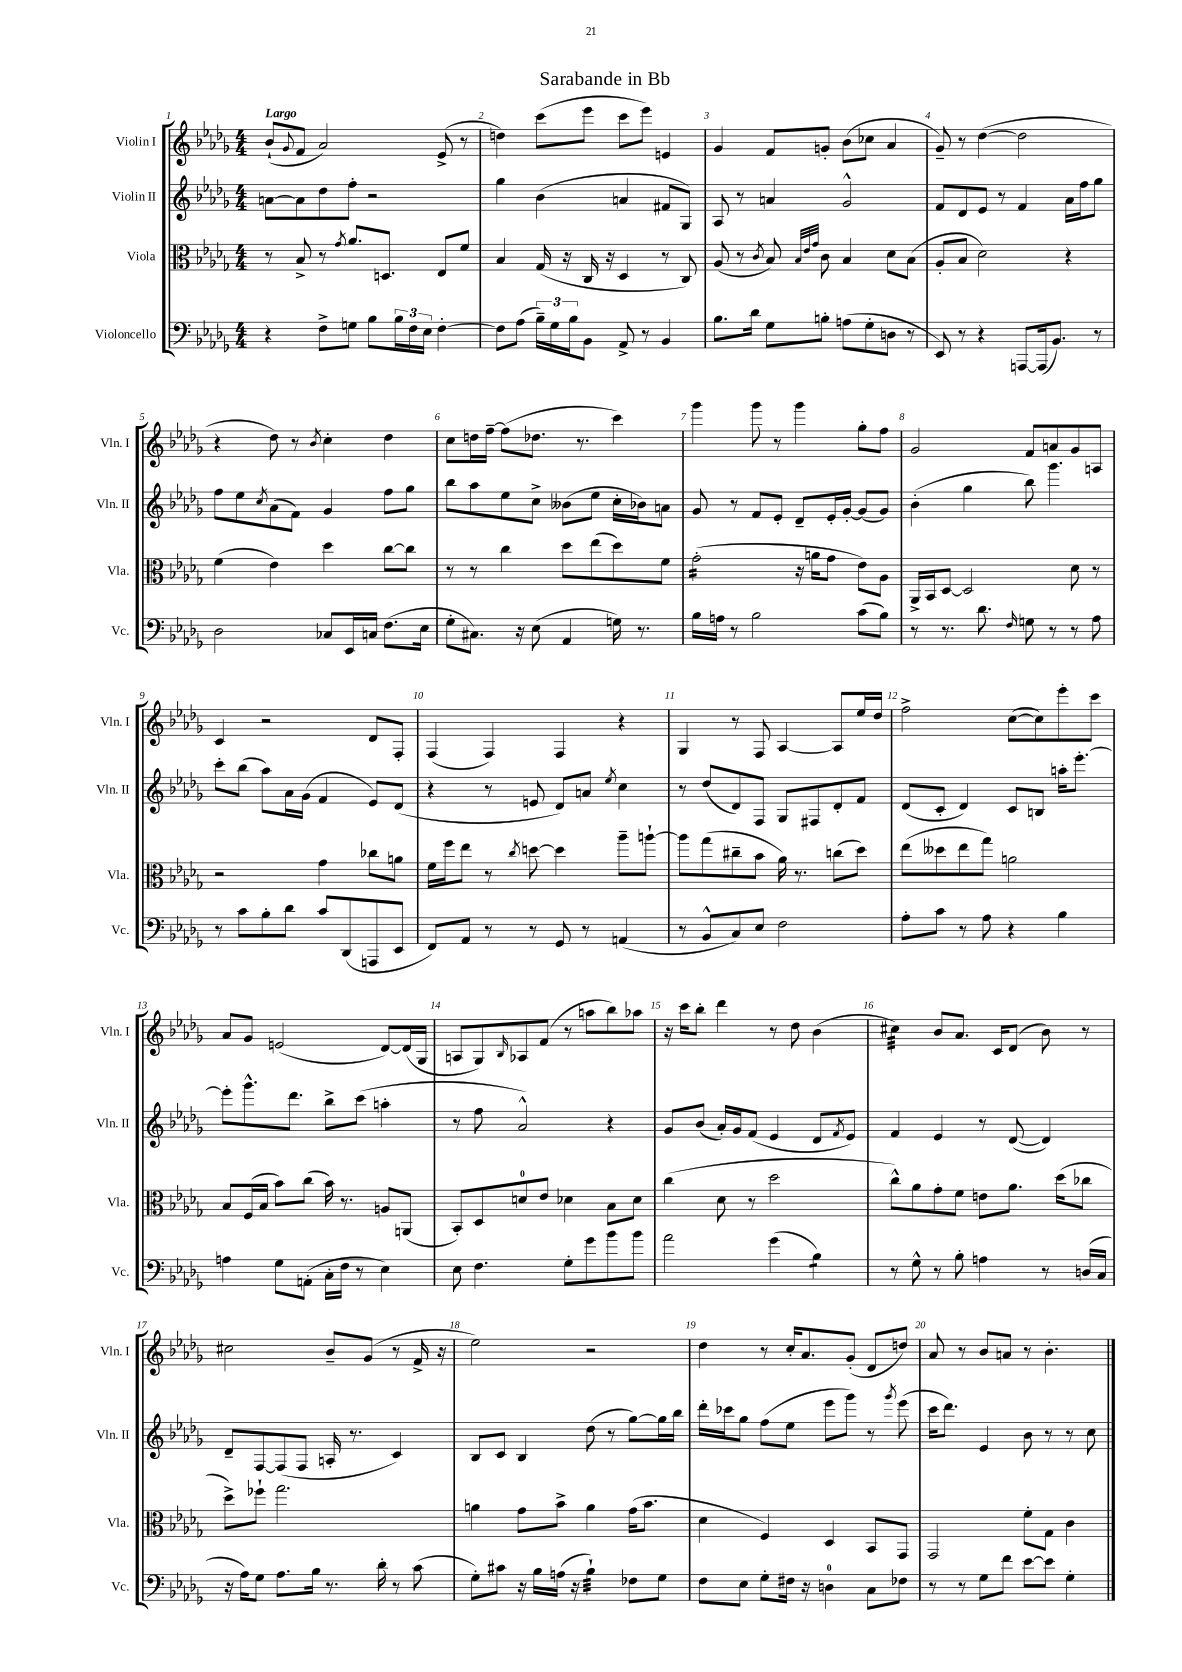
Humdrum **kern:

**kern	**kern	**kern	**kern
*staff4	*staff3	*staff2	*staff1
*clefF4	*clefC3	*clefG2	*clefG2
*k[b-e-a-d-g-]	*k[b-e-a-d-g-]	*k[b-e-a-d-g-]	*k[b-e-a-d-g-]
*M4/4	*M4/4	*M4/4	*M4/4
4r	8r	[8a	(8b-`
.	.	.	8qqg-
.	8B-^	8a]	8f
8F^	8r	8dd-	2a-)
.	8qg-	.	.
8G	8.a-	8ff'	.
8B-	.	2r	.
.	8.D	.	.
24B-	.	.	.
24F	.	.	.
24E-	.	.	.
[4F'	8E-	.	(8e-^
.	8f	.	8r
=	=	=	=
8F]	4B-	4gg-	4dd)
(8A-	.	.	.
24B-~)	(16G-	(4b-	(8ccc
24G-	.	.	.
.	16r	.	.
24B-	.	.	.
8BB-	16C	.	8eee-
.	16r	.	.
8AA-^	4D-	4a	8ccc
8r	.	.	8eee-)
4BB-	8r	8f#	4e
.	8C)	8G-)	.
=	=	=	=
8.B-	(8A-	8A-	4g-
.	8r	8r	.
16d-	.	.	.
.	8qc	.	.
8G-	8B-)	4a	8f
.	32qqB-	.	.
.	32qqe-	.	.
.	32qqg-	.	.
8B'	8c	.	8g'
(8A	4B-	2g-^^	(8b-
8G-'	.	.	8cc-
8D	8d-	.	4a-
8r	(8B-	.	.
=	=	=	=
8EE-)	8A-'	8f	8g-~)
8r	8B-	8d-	8r
4r	2d-)	8e-	([4dd-
.	.	8r	.
[8AAA	.	4f	2dd-]
(16AAA]	.	.	.
8.BB-)	.	.	.
.	4r	16a-	.
.	.	16ff	.
8r	.	8gg-	.
=	=	=	=
2D-	(4f	8ff	4r
.	.	8ee-	.
.	.	8qcc	.
.	4e-)	(8a-	8dd-)
.	.	8f)	8r
.	.	.	8qb-
8C-	4dd-	4g-	4cc'
16EE-	.	.	.
16C	.	.	.
(8.F	[8cc	8ff	4dd-
.	8cc]	8gg-	.
16E-	.	.	.
=	=	=	=
8G-'	8r	8bb-	8cc
8.C#)	8r	8aa-	16dd
.	.	.	[16ff~
.	4cc	8ee-	(8ff]
16r	.	.	.
(8E-	.	8cc^	8.dd-
4AA-	8dd-	(8b--	.
.	.	.	8.r
.	(8ee-	8ee-	.
16G)	8dd-)	16cc'	4ccc)
8.r	.	16b-)	.
.	8f	8a	.
=	=	=	=
16B-	(2g-'	8g-	4ggg-
16A	.	.	.
8r	.	8r	.
2B-	.	8f	8ggg-
.	.	8e-'	8r
.	16r	8d-~	4ggg-
.	16a	.	.
.	8g-	16e-'	.
.	.	[16g-'	.
(8c	8e-)	(8g-]	8gg-'
8B-)	8A-	8g-)	8ff
=	=	=	=
8r	16AA-^	(4b-'	2g-
.	16BB-	.	.
8.r	[8D-	.	.
.	2D-]	4gg-	.
8.d-	.	.	.
16qqF	.	.	.
8G	.	8bb-)	8f
8r	.	4.ggg-	8a
8r	8d-	.	8g-
8A-	8r	.	8A
=	=	=	=
8r	2r	8ccc'	4c
8c	.	(8bb-	.
8B-'	.	8aa-)	2r
8d-	.	16a-	.
.	.	(16g-	.
8c	4g-	4f	.
(8DD-	.	.	.
8AAA	8cc-	8e-)	8d-
8EE-	8a	(8d-	8F'
=	=	=	=
8FF)	16f	4r	(4F
.	16ff	.	.
8AA-	8ee-	.	.
8r	8r	8r	4F)
.	8qcc	.	.
8r	[8dd	8e	.
8GG-	4dd]	8d-)	4F
8r	.	8a	.
.	.	8qee-	.
(4AA	8aa-~	4cc	4r
.	[8aa`	.	.
=	=	=	=
8r	8aa]	8r	4G-
8BB-^^	(8gg-	(8dd-	.
8C)	8cc#~	8d-)	8r
8E-	8b-	8F	8F
2F	16a-)	8G-	[4A-
.	8.r	.	.
.	.	8F#	.
.	(8cc	8d-'	8A-]
.	8dd-)	8f	16ee-
.	.	.	16dd-
=	=	=	=
8A-'	(8ee-	(8d-	2ff^
8c	8dd--	8c'	.
8r	8ee-	4d-)	.
8A-	8gg-)	.	.
4r	2a	8c	([8cc
.	.	8B	8cc])
4B-	.	16aa'	8eee-'
.	.	[8.eee-'	.
.	.	.	8ccc
=	=	=	=
4A	8B-	8eee-']	8a-
.	(16F	8.ggg-^^	8g-
.	16B-	.	.
8G-	8b-)	.	(2e
.	.	8.ddd-	.
(8AA'	(8cc	.	.
16C'	16b-)	8bb-^	.
16F	8.r	.	.
8r	.	(8ccc	.
4E-)	8A	4aa'	[8d-)
.	(8AA	.	(16d-]
.	.	.	16G-
=	=	=	=
8E-	8BB-')	8r	8A
4.F	8D-	8ff	8G-)
.	.	.	16qqB-
.	8d	2a-^^)	8A-
.	8e-	.	(8f
8G-'	4d-	.	8r
8g-	.	.	8aa
8b-	8B-	4r	8bb-)
8b-	8d-	.	8aa-
=	=	=	=
2a-	(4cc	8g-	16r
.	.	.	16ccc
.	.	(8b-	8bb-'
.	8d-	16a-')	4ddd-
.	.	16g-	.
.	8r	(8f	.
(4g-	2dd-	4e-	8r
.	.	.	8dd-
4B-)	.	8d-	(4b-
.	.	8qf	.
.	.	8e-)	.
=	=	=	=
8r	8cc^^)	4f	4cc#)
8G-^^	8a-	.	.
8r	8g-'	4e-	8b-
8B-'	8f	.	8.a-
4A	8e	8r	.
.	.	.	16c
.	8.a-	([8d-	(8d-
8r	.	4d-])	8b-)
.	(16dd-	.	.
(16D	8cc-	.	8r
16C	.	.	.
=	=	=	=
16r	8dd-^)	8d-~	2cc#
16A-)	.	.	.
8G-	8ff-`	[8F	.
8.A-	2.gg-	(8F]	.
.	.	8F	.
16B-	.	.	.
8.r	.	16A'	8b-~
.	.	8.r	.
.	.	.	(8g-
16d-'	.	.	.
8r	.	4c)	8r
(8c	.	.	16f^
.	.	.	16r
=	=	=	=
8G-')	4a	8B-	2ee-)
8c#	.	8c	.
16r	8g-	4B-	.
16B-	.	.	.
(16A	8b-^	.	.
16r	.	.	.
4B-`)	4a	(8dd-	2r
.	.	8r	.
8F-	(16g-	[8gg-)	.
.	8.b-	.	.
8G-	.	16gg-]	.
.	.	16bb-	.
=	=	=	=
8F	4d-	16ddd-'	4dd-
.	.	16ccc-	.
8E-	.	8gg-	.
8G-'	4F)	(8ff	8r
16F#	.	8ee-	16cc'
16r	.	.	8.a-
4D	4D-	8eee-	.
.	.	8ggg-)	(8g-'
8C	8BB-	8r	8d-
.	.	8qggg-	.
8F-	8GG-	(8eee-	8dd)
=	=	=	=
8r	2GG-	16ccc	8a-
.	.	8.ddd-)	.
8r	.	.	8r
8G-	.	4e-	8b-
8f	.	.	8a
[8e-	8f'	8b-	8r
8e-]	8G-	8r	4.b-'
4G-'	4c	8r	.
.	.	8cc	.
==	==	==	==
*-	*-	*-	*-
